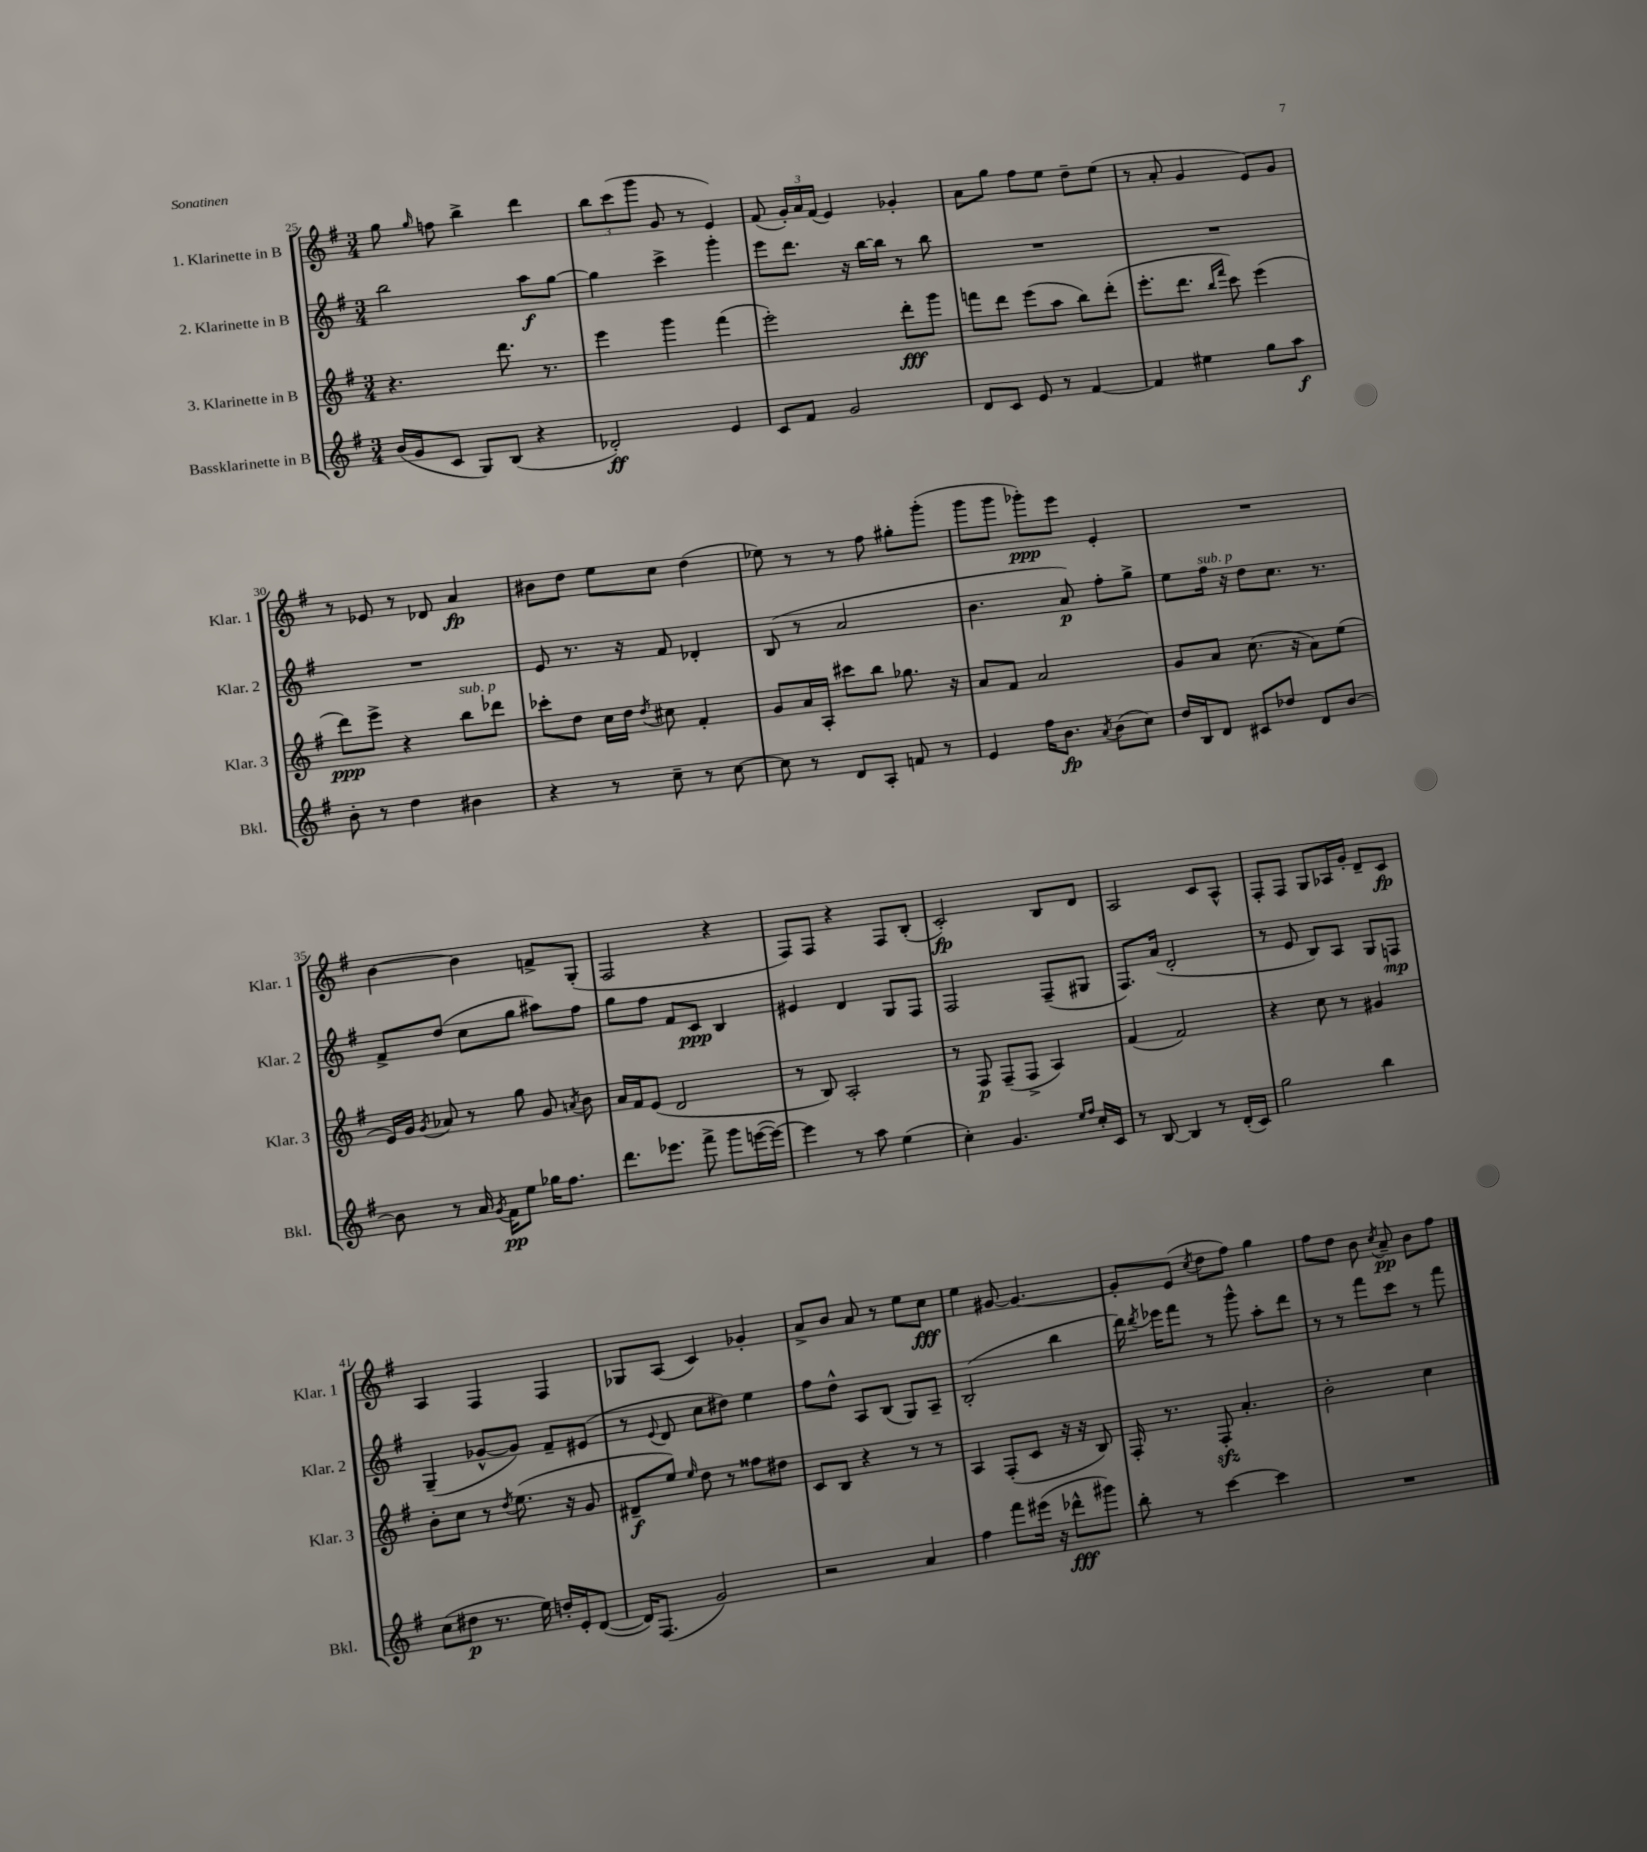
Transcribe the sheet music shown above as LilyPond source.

<<
\new StaffGroup <<
\new Staff = "s0" \with { instrumentName = "1. Klarinette in B" shortInstrumentName = "Klar. 1" } {
    \clef treble \key g \major \numericTimeSignature \time 3/4
    \autoBeamOff g''8 \grace { g''16 } f''8 b''4-> d'''4 |
    \tuplet 3/2 { b''8[ c'''8( g'''8] } g'8 r8 e'4) |
    fis'8( \tuplet 3/2 { g'16[-.) a'16 fis'16]( } e'4) ges'4-. |
    a'8[ g''8] fis''8[ e''8] d''8[-- e''8]( |
    r8 a'8-. g'4 e'8[) g'8] |
    r8 ees'8 r8 des'8 a'4\fp |
    bis'8[ d''8] e''8[ c''8] d''4( |
    ees''8) r8 r8 fis''8 gis''8[-. g'''8]-.( |
    g'''8[ g'''8] ges'''8[-.\ppp) e'''8] e'4-. |
    R2. |
    b'4~ b'4 f'8[-> g8]-.( |
    fis2 r4 |
    fis8[) fis8] r4 fis8[ b8]-.( |
    c'2-.\fp) b8[ d'8] |
    a2 c'8[ a8]-^ |
    fis8[-. fis8] g8[ aes16 g'16]-. d'8[-- c'8]\fp |
    a4 fis4 fis4 |
    ges8[ a8]( c'4) ges'4-. |
    a'8[-> b'8] a'8 r8 e''8[ c''8]\fff |
    e''4 gis'8~ gis'4.~ |
    gis'8[-. e'8]( \acciaccatura { c''8 } d''8[ fis''8]) g''4 |
    fis''8[ d''8] b'8 \acciaccatura { c''8 } a'8--\pp b'8[ fis''8] \bar "|." |
}
\new Staff = "s1" \with { instrumentName = "2. Klarinette in B" shortInstrumentName = "Klar. 2" } {
    \clef treble \key g \major \numericTimeSignature \time 3/4
    \autoBeamOff b''2 a''8[\f g''8]~ |
    g''4 c'''4-> g'''4-. |
    e'''8[ d'''8.] r16 b''16[~ b''16] r8 b''8 |
    R2. |
    R2. |
    R2. |
    e'8 r8. r16 fis'8 des'4-. |
    b8( r8 a'2 |
    b'4. a'8\p) fis''8[-. g''8]-> |
    e''8[ fis''16]^\markup { \italic "sub. p" } r16 d''8[ c''8.] r8. |
    fis'8[-> d''8]( c''8[ g''8] ais''8[) fis''8] |
    g''8[ fis''8] fis'8[ c'8]\ppp b4 |
    eis'4 d'4 g8[ fis8] |
    fis2 fis8[--( gis8] |
    fis8.[) a'16]( d'2-. |
    r8 e'8 b8[) a8] g8[ f8]\mp |
    g4--( ges'8[~-^ ges'8]) fis'8[-- eis'8]( |
    r8 \appoggiatura { e'8 } d'8 c''8[ dis''8]) e''4 |
    fis''8[ d''8]-^ a8[ b8]( g8[) a8]-- |
    b2-.( b''4 |
    d'''16) \acciaccatura { d'''8 } ees'''16[ fis'''8] r8 g'''8-^ a''8[-. d'''8] |
    r8 r8 fis'''8[ c'''8] r8 fis'''8 \bar "|." |
}
\new Staff = "s2" \with { instrumentName = "3. Klarinette in B" shortInstrumentName = "Klar. 3" } {
    \clef treble \key g \major \numericTimeSignature \time 3/4
    \autoBeamOff r4. d'''8. r8. |
    e'''4 g'''4 fis'''4( |
    e'''2-.) d'''8[-.\fff g'''8] |
    f'''8[ d'''8] e'''8[( a''8] b''8[) d'''8]-.( |
    e'''8.[-. d'''8.] \grace { b''16[ fis'''16] } c'''8) e'''4( |
    d'''8[\ppp) e'''8]-> r4 b''8[^\markup { \italic "sub. p" } des'''8] |
    ces'''8[-. d''8] c''16[ d''16] \acciaccatura { d''8 } cis''8 fis'4-. |
    g'8[ a'16 a16]-. cis'''8[ b''8] ges''8. r16 |
    a'8[ fis'8] a'2 |
    g'8[ a'8] c''8.( r16 a'8[) e''8]( |
    e'16[) g'16] \acciaccatura { g'8 } aes'8 r8 g''8 g'8 \acciaccatura { a'8 } b'8 |
    a'16[ fis'16 e'8]( d'2 |
    r8 b8) a2-. |
    r8 fis8\p fis8[--( fis8]-> a4) |
    fis'4( fis'2) |
    r4 c''8 r8 gis'4 |
    b'8[-. c''8] r8 \acciaccatura { d''8 } e''8.( r16 g'8 |
    dis'8[--\f e''8]) \grace { e''16 } d''8 r8 fisis''8[ dis''8] |
    c'8[ b8] r4 r8 r8 |
    a4 fis8[-.( c'8] r16 r16 b8) |
    fis16-. r8. fis8-.\sfz a'4.-. |
    b'2-. c''4 \bar "|." |
}
\new Staff = "s3" \with { instrumentName = "Bassklarinette in B" shortInstrumentName = "Bkl." } {
    \clef treble \key g \major \numericTimeSignature \time 3/4
    \autoBeamOff b'16[( g'16 c'8] g8[) b8]( r4 |
    des'2-.\ff) e'4 |
    c'8[ fis'8] g'2 |
    d'8[ c'8] e'8 r8 fis'4~ |
    fis'4 eis''4 g''8[ a''8]\f |
    b'8-. r8 d''4 bis'4 |
    r4 r8 c''8-- r8 c''8~ |
    c''8 r8 d'8[ a8]-. f'8 r8 |
    e'4 fis''16[ b'8.]\fp \acciaccatura { a'8 } b'8[( c''8]) |
    d''16[ b16 d'8] cis'8[ des''8] d'8[ b'8]~ |
    b'8 r8 a'16 \acciaccatura { g'8 } fis'16[\pp e''8] ges''16[ fis''8.] |
    d'''8.[ ees'''8.] fis'''8-> g'''8[ e'''16~( e'''16]~) |
    e'''4 r8 a''8 e''4( |
    c''4-.) g'4. \grace { e''16[ fis''16] } c''16[-. c'16] |
    r8 b8~ b4 r8 d'16[-.( c'16]) |
    g''2 b''4 |
    c''8[( dis''8]\p r8. e''16) d''16[-. e'16-. d'8]~( |
    d'16[) fis8.]( g'2) |
    r2 a'4 |
    fis''4 fis'''8[ eis'''16]( r16 des'''8[-^\fff gis'''8]) |
    b''8-. r8 c'''4~ c'''4 |
    R2. \bar "|." |
}
>>
>>
\layout { \context { \Score currentBarNumber = #25 } }
